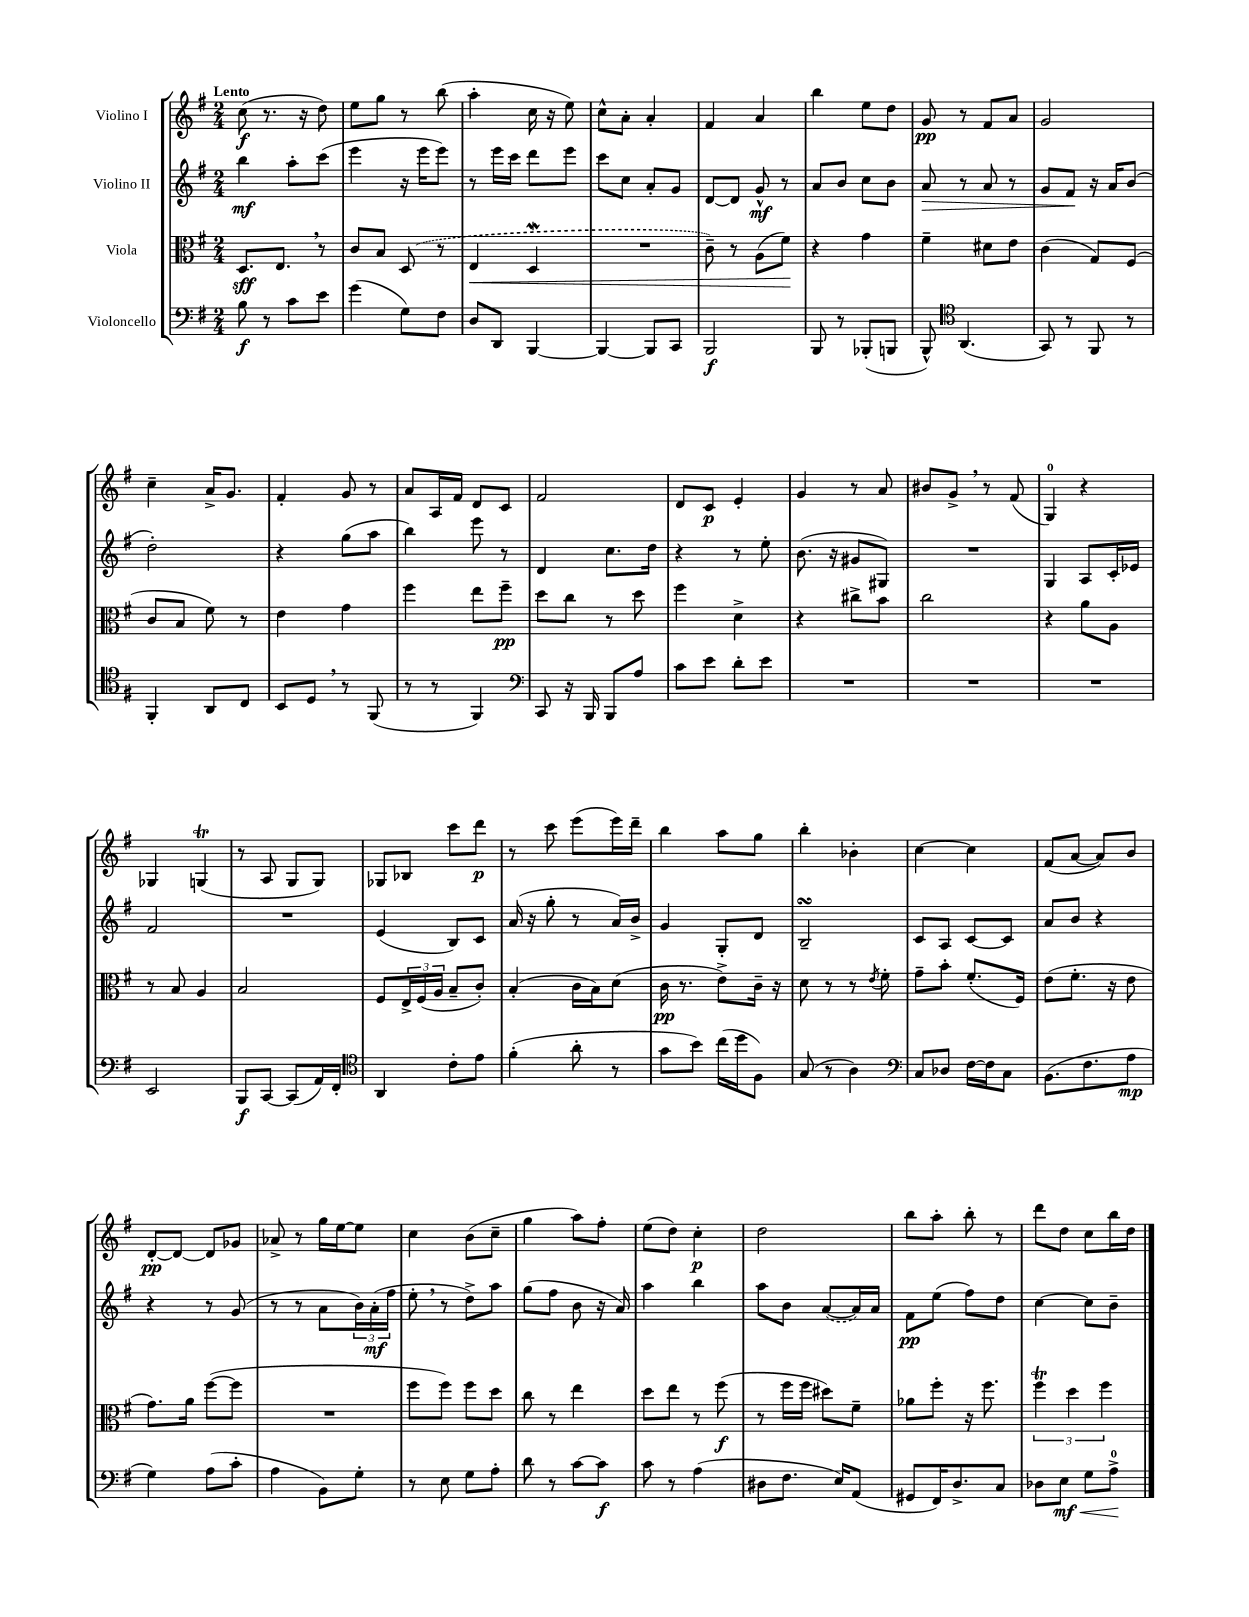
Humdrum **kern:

**kern	**kern	**kern	**kern
*staff4	*staff3	*staff2	*staff1
*clefF4	*clefC3	*clefG2	*clefG2
*k[f#]	*k[f#]	*k[f#]	*k[f#]
*M2/4	*M2/4	*M2/4	*M2/4
8B\	8.D/L	4bb\	(8cc\
8r	.	.	8.r
.	8.E/J	.	.
8c\L	.	8aa'\L	.
.	.	.	16r
8e\J	8r	(8ccc\J	8dd\)
=	=	=	=
(4g\	8c/L	4eee\	8ee\L
.	8B/J	.	8gg\J
8G\L)	(8D/	16r	8r
.	.	16eee\LK	.
8F#\J	8r	8eee\J)	(8bb\
=	=	=	=
8D/L	4E/	8r	4aa'\
8DD/J	.	16eee\LL	.
.	.	16ccc\JJ	.
[4BBB/	4D/	8ddd\L	16cc\
.	.	.	16r
.	.	8eee\J	8ee\)
=	=	=	=
4BBB/_	2r	8ccc\L	8cc^^\L
.	.	8cc\J	8a'\J
8BBB/]L	.	8a'/L	4a'/
8CC/J	.	8g/J	.
=	=	=	=
2BBB/	8c~\)	[8d/L	4f#/
.	8r	8d/]J	.
.	(8A\L	8g^^/	4a/
.	8f#\J)	8r	.
=	=	=	=
8BBB/	4r	8a/L	4bb\
8r	.	8b/J	.
(8BBB-'/L	4g\	8cc\L	8ee\L
8BBB/J	.	8b\J	8dd\J
=	=	=	=
8BBB^^/)	4f#~\	8a/	8g/
*clefC4	*	*	*
(4.AA/	.	8r	8r
.	8d#\L	8a/	8f#/L
.	8e\J	8r	8a/J
=	=	=	=
8GG/)	(4c\	8g/L	2g/
8r	.	8f#/J	.
8FF#/	8G/L)	16r	.
.	.	16a/LK	.
8r	(8F#/J	(8b/J	.
=	=	=	=
4FF#'/	8c/L	2dd'\)	4cc~\
.	8B/J	.	.
8AA/L	8f#\)	.	16a^/LK
.	.	.	8.g/J
8C/J	8r	.	.
=	=	=	=
8BB/L	4e\	4r	4f#'/
8D/J	.	.	.
8r	4g\	(8gg\L	8g/
(8FF#/	.	8aa\J	8r
=	=	=	=
8r	4ff#\	4bb\)	8a/L
8r	.	.	16A/L
.	.	.	16f#/JJ
4FF#/)	8ee\L	8eee\	8d/L
.	8ff#~\J	8r	8c/J
=	=	=	=
*clefF4	*	*	*
8CC/	8dd\L	4d/	2f#/
16r	8cc\J	.	.
16BBB/	.	.	.
8BBB/L	8r	8.cc\L	.
8A/J	8dd\	.	.
.	.	16dd\Jk	.
=	=	=	=
8c\L	4ff#\	4r	8d/L
8e\J	.	.	8c/J
8d'\L	4d^\	8r	4e'/
8e\J	.	8ee'\	.
=	=	=	=
2r	4r	(8.b\	4g/
.	.	16r	.
.	8cc#^\L	8g#/L	8r
.	8b\J	8G#/J)	8a/
=	=	=	=
2r	2cc\	2r	8b#/L
.	.	.	8g^/J
.	.	.	8r
.	.	.	(8f#/
=	=	=	=
2r	4r	4G/	4G/)
.	8a\L	8A/L	4r
.	8A\J	16c'/L	.
.	.	16e-/JJ	.
=	=	=	=
2EE/	8r	2f#/	4G-/
.	8B/	.	.
.	4A/	.	(4G/
=	=	=	=
8BBB/L	2B/	2r	8r
[8CC/J	.	.	8A/
(8CC/]L	.	.	8G/L
16AA/L)	.	.	8G/J)
16FF#'/JJ	.	.	.
=	=	=	=
*clefC4	*	*	*
4AA/	8F#/L	(4e/	8G-/L
.	24E^/L	.	8B-/J
.	(24F#/	.	.
.	24A/JJ	.	.
8c'\L	8B~/L	8B/L)	8ccc\L
8e\J	8c'/J)	8c/J	8ddd\J
=	=	=	=
(4f#'\	(4B'/	(16a/	8r
.	.	16r	.
.	.	8gg'\	8ccc\
8a'\	16c\LL	8r	(8eee\L
.	16B\J)	.	.
8r	(8d\J	16a/LL)	16eee\L)
.	.	16b^/JJ	16ddd~\JJ
=	=	=	=
8g\L	16c\	4g/	4bb\
.	8.r	.	.
8b\J)	.	.	.
(16cc\LL	8e^\L)	8G'/L	8aa\L
16dd\J	.	.	.
8F#\J)	16c~\Jk	8d/J	8gg\J
.	16r	.	.
=	=	=	=
(8G/	8d\	2B~/	4bb'\
8r	8r	.	.
4A\)	8r	.	4b-'\
.	8qe/	.	.
.	8f#'\	.	.
=	=	=	=
*clefF4	*	*	*
8C/L	8g~\L	8c/L	[4cc\
8D-/J	8b'\J	8A/J	.
[16F#\LL	(8.f#'/L	[8c/L	4cc\]
16F#\]J	.	.	.
8C\J	.	8c/]J	.
.	16F#/Jk)	.	.
=	=	=	=
(8.BB\L	(8e\L	8a/L	(8f#/L
.	8.f#'\J	8b/J	[8a/J
8.F#\	.	.	.
.	.	4r	8a/]L)
.	16r	.	.
8A\J	8e\	.	8b/J
=	=	=	=
4G\)	8.g\L)	4r	[8d'/L
.	.	.	8d/_J
.	16a\Jk	.	.
(8A\L	([8ff#\L	8r	8d/]L
8c'\J	8ff#\]J	(8g/	8g-/J
=	=	=	=
4A\	2r	8r	8a-^/
.	.	8r	8r
8BB\L)	.	8a\L	16gg\LL
.	.	.	[16ee\J
8G'\J	.	24b\L)	8ee\]J
.	.	(24a'\	.
.	.	24ff#\JJ	.
=	=	=	=
8r	8ff#\L	8ee'\	4cc\
8E\	8ff#\J)	8r	.
8G\L	8ff#\L	8dd^\L)	(8b\L
8A'\J	8dd\J	8aa\J	8cc~\J
=	=	=	=
8d\	8cc\	(8gg\L	4gg\
8r	8r	8ff#\J	.
[8c\L	4ee\	8b\	8aa\L)
8c\]J	.	16r	8ff#'\J
.	.	16a/)	.
=	=	=	=
8c\	8dd\L	4aa\	(8ee\L
8r	8ee\J	.	8dd\J)
(4A\	8r	4bb\	4cc'\
.	(8ff#\	.	.
=	=	=	=
8D#\L	8r	8aa\L	2dd\
8.F#\J	16ff#\LL	8b\J	.
.	16ff#\JJ	.	.
.	8dd#\L)	([8a/L	.
16E/LK)	.	.	.
(8AA/J	8f#~\J	16a/]L)	.
.	.	16a/JJ	.
=	=	=	=
8GG#/L	8a-\L	8f#\L	8bb\L
16FF#/K)	8ff#'\J	(8ee\J	8aa'\J
8.D^/	.	.	.
.	16r	8ff#\L)	8bb'\
.	8.ff#\	.	.
8C/J	.	8dd\J	8r
=	=	=	=
8D-\L	6ff#\	[4cc\	8ddd\L
8E\J	.	.	8dd\J
.	6dd\	.	.
8G\L	.	8cc\]L	8cc\L
.	6ff#\	.	.
8A^\J	.	8b~\J	16bb\L
.	.	.	16dd\JJ
==	==	==	==
*-	*-	*-	*-
